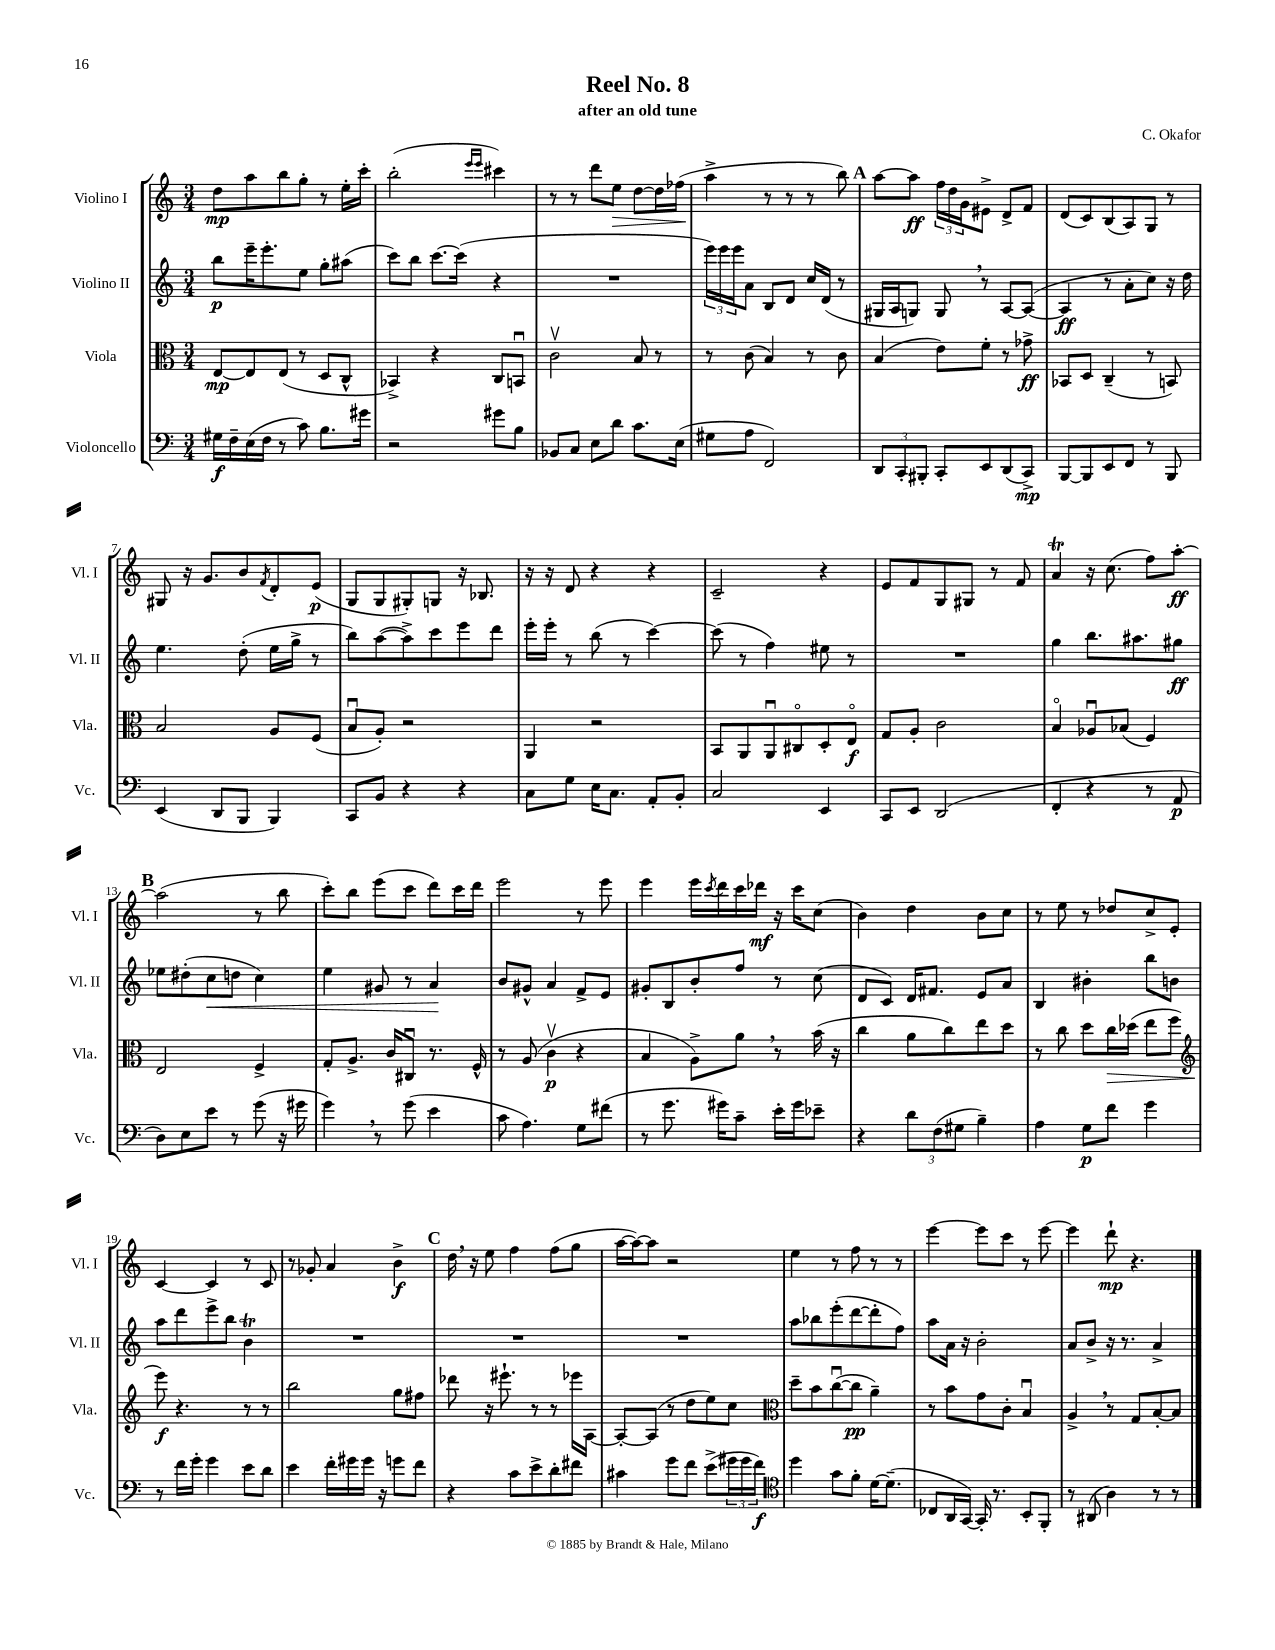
\header { title = "Reel No. 8" composer = "C. Okafor" subtitle = "after an old tune" }
<<
\new StaffGroup <<
\new Staff = "s0" \with { instrumentName = "Violino I" shortInstrumentName = "Vl. I" } {
    \clef treble \key c \major \numericTimeSignature \time 3/4
    d''8\mp a''8 b''8 g''8-. r8 e''16-. c'''16-. |
    b''2-.( \grace { e'''16 e'''16 } cis'''4) |
    r8 r8 d'''8 e''8\> d''8~ d''16 fes''16( |
    a''4->\! r8 r8 r8 b''8) |
    \mark \markup { \bold "A" } a''8~ a''8\ff \tuplet 3/2 { f''16 d''16 g'16 } eis'8-> d'8-> f'8 |
    d'8( c'8) b8( a8) g8 r8 |
    gis8 r16 g'8. b'8 \acciaccatura { f'8 } d'8-. e'8\p( |
    g8 g8 gis8-.) g8 r16 bes8. |
    r16 r16 d'8 r4 r4 |
    c'2-- r4 |
    e'8 f'8 g8 gis8 r8 f'8 |
    a'4\trill r16 c''8.( f''8) a''8~-.\ff |
    \mark \markup { \bold "B" } a''2( r8 b''8 |
    c'''8-.) b''8 e'''8( c'''8 d'''8) c'''16 d'''16 |
    e'''2 r8 e'''8 |
    e'''4 e'''16 \acciaccatura { c'''8 } d'''16 c'''16 des'''16\mf r16 c'''16 c''8( |
    b'4) d''4 b'8 c''8 |
    r8 e''8 r8 des''8 c''8-> e'8-. |
    c'4~ c'4 r8 c'8 |
    r8 ges'8-. a'4 b'4->\f |
    \mark \markup { \bold "C" } d''16 \breathe r16 e''8 f''4 f''8( g''8 |
    a''16~ a''16~) a''8 r2 |
    e''4 r8 f''8 r8 r8 |
    e'''4~ e'''8 c'''8 r8 e'''8~ |
    e'''4 d'''8-!\mp r4. \bar "|." |
}
\new Staff = "s1" \with { instrumentName = "Violino II" shortInstrumentName = "Vl. II" } {
    \clef treble \key c \major \numericTimeSignature \time 3/4
    b''8\p e'''16-- e'''8.-. e''8 g''8-. ais''8( |
    c'''8) b''8 c'''8.~ c'''16( r4 |
    R2. |
    \tuplet 3/2 { e'''16) e'''16 e'''16 } a'8 b8 d'8 c''16 d'16( r8 |
    \mark \markup { \bold "A" } gis16 a16 g8) g8 \breathe r8 a8~ a8~( |
    a4\ff r8 a'8-. c''8) r16 d''16 |
    e''4. d''8-.( e''16 g''16-> r8 |
    b''8) a''8~( a''8->) c'''8 e'''8 d'''8 |
    e'''16-. e'''16-. r8 b''8( r8 c'''4~) |
    c'''8( r8 f''4) eis''8 r8 |
    R2. |
    g''4 b''8. ais''8. gis''8\ff |
    \mark \markup { \bold "B" } ees''8 dis''8-.( c''8\< d''8 c''4) |
    e''4 gis'8 r8 a'4\! |
    b'8 gis'8-^ a'4 f'8-> e'8 |
    gis'8-. b8 b'8-. f''8 r8 c''8( |
    d'8 c'8) d'16 fis'8. e'8 a'8 |
    b4 bis'4-. b''8 b'8 |
    a''8 d'''8 e'''8-> b''8 b'4\trill |
    R2. |
    \mark \markup { \bold "C" } R2. |
    R2. |
    a''8 bes''8 e'''8-.( d'''8~ d'''8-. f''8) |
    a''8 a'16 r16 b'2-. |
    a'8 b'8-> r16 r8. a'4-> \bar "|." |
}
\new Staff = "s2" \with { instrumentName = "Viola" shortInstrumentName = "Vla." } {
    \clef alto \key c \major \numericTimeSignature \time 3/4
    e8~\mp e8 e8( r8 d8 c8-^ |
    bes,4->) r4 c8 b,8\downbow |
    c'2\upbow b8 r8 |
    r8 c'8( b4) r8 c'8 |
    \mark \markup { \bold "A" } b4( e'8) f'8-. r8 ges'8->\ff |
    bes,8 d8 c4--( r8 b,8) |
    b2 a8 f8( |
    b8\downbow a8-.) r2 |
    a,4 r2 |
    b,8 a,8 a,8\downbow cis8\flageolet d8-. e8\flageolet\f |
    g8 a8-. c'2 |
    b4\flageolet aes8\downbow bes8( f4) |
    \mark \markup { \bold "B" } e2 f4-> |
    g8-. a8.-> c'16 cis8\downbow r8. f16-^ |
    r8 a8( c'4\upbow\p r4 |
    b4 a8->) a'8 \breathe r8 b'16( r16 |
    c''4 a'8 c''8) e''8 d''8 |
    r8 c''8 d''8 c''16\> des''16( e''8 f''8 |
    \clef treble e'''8\f\!) r4. r8 r8 |
    b''2 g''8 fis''8 |
    \mark \markup { \bold "C" } des'''8 r16 eis'''8.-! r8 r8 ees'''16 a16~ |
    a8~-. a8( r8 d''8 e''8) c''8 |
    \clef alto d''8-- b'8 c''8~\downbow( c''8\pp a'4--) |
    r8 b'8 g'8 c'8-. b4\downbow |
    a4-> \breathe r8 g8 b8~-. b8 \bar "|." |
}
\new Staff = "s3" \with { instrumentName = "Violoncello" shortInstrumentName = "Vc." } {
    \clef bass \key c \major \numericTimeSignature \time 3/4
    gis16\f f16-- e16( f16 r8 c'8) b8. gis'16 |
    r2 gis'8 b8 |
    bes,8 c8 e8 d'8 c'8. e16( |
    gis8 a8 f,2) |
    \mark \markup { \bold "A" } \tuplet 3/2 { d,8 c,8-. bis,,8-. } c,8-. e,8 d,8( c,8->\mp) |
    b,,8~ b,,8 e,8 f,8 r8 b,,8 |
    e,4( d,8 b,,8 b,,4) |
    c,8 b,8 r4 r4 |
    c8 g8 e16 c8. a,8-. b,8-. |
    c2 e,4 |
    c,8 e,8 d,2( |
    f,4-. r4 r8 a,8\p |
    \mark \markup { \bold "B" } d8) e8 e'8 r8 g'8( r16 gis'16 |
    g'4) \breathe r8 g'8( e'4 |
    c'8 a4.) g8 fis'8( |
    r8 g'8. gis'16) c'8-- e'16-. gis'16 ees'8-- |
    r4 \tuplet 3/2 { d'8 f8( gis8 } b4--) |
    a4 g8\p f'8 g'4 |
    r8 f'16 g'16-. g'4 e'8 d'8 |
    e'4 f'16-. gis'16 gis'16 r16 g'8 f'8 |
    \mark \markup { \bold "C" } r4 c'8 e'8-> d'8-. fis'8 |
    cis'4 g'8 f'8 e'8->( \tuplet 3/2 { gis'16 gis'16 f'16\f) } |
    \clef tenor d''4 g'8 f'8-. d'16~ d'8.--( |
    ces8 a,16 g,16~) g,16-. r8. b,8-. f,8-. |
    r8 ais,8( a4) r8 r8 \bar "|." |
}
>>
>>
